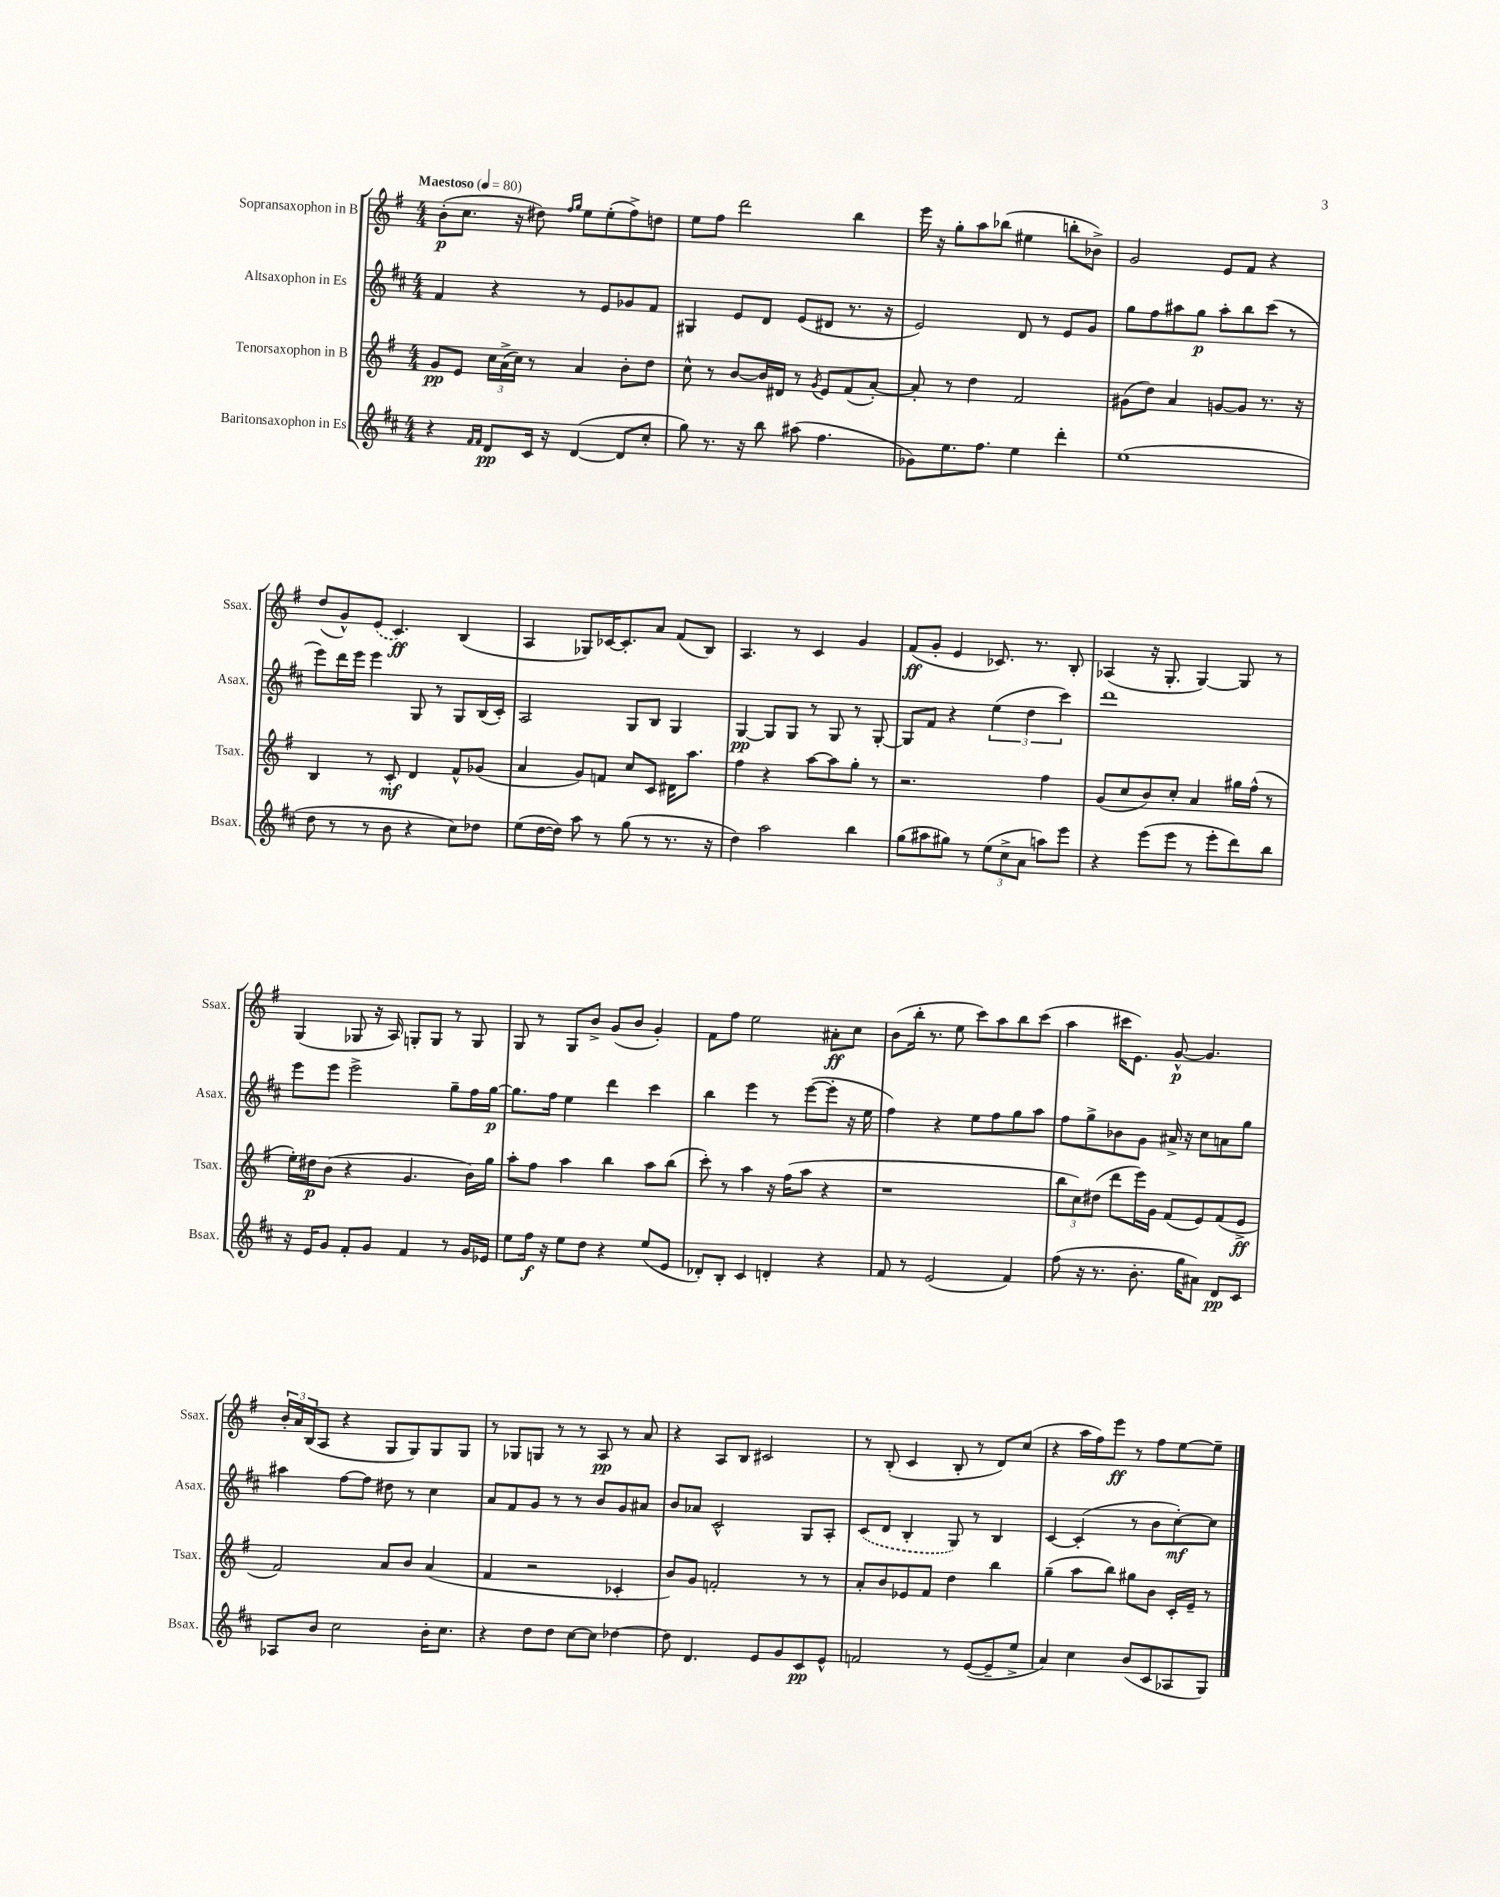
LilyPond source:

<<
\new StaffGroup <<
\new Staff = "s0" \with { instrumentName = "Sopransaxophon in B" shortInstrumentName = "Ssax." } {
    \clef treble \key g \major \numericTimeSignature \time 4/4 \tempo "Maestoso" 4 = 80
    b'8-.\p( c''8. r16 dis''8) \grace { fis''16 g''16 } e''8 e''8-.( fis''8->) d''8 |
    e''8 fis''8 d'''2 b''4 |
    e'''16 r16 g''8-. a''8 bes''8( eis''4 b''8-. bes'8->) |
    g'2 e'8 fis'8 r4 |
    d''8( g'8-^) \once \slurDashed e'8( c'4.\ff) b4( |
    a4 ges8) ces'16~ ces'8.-. a'8 fis'8( b8) |
    a4. r8 c'4 g'4 |
    fis'8\ff( g'8-. e'4 ces'8.) r8. b8-. |
    aes4( r16 g8.-. g4~) g8 r8 |
    g4( ges8 r16 a16) g8-. g8 r8 g8 |
    g8 r8 g8 b'8-> g'8( b'8 g'4-.) |
    fis'8 fis''8 e''2 ais'8-.\ff c''8 |
    b'8( b''16-. r8. e''8 c'''8) a''8 b''8 c'''8( |
    a''4 cis'''16 e'8.) g'8~-^\p g'4. |
    \tuplet 3/2 { b'16-. a'16 b16( } a8 r4 g8 g8) g8 g8 |
    r8 ges8 g8 r8 r8 a8\pp r8 a'8 |
    r4 a8 b8 cis'2 |
    r8 b8-.( c'4 b8-. r8 d'8) c''8( |
    r4 a''16 fis''16) e'''8\ff r8 fis''8 e''8~ e''8-- \bar "|." |
}
\new Staff = "s1" \with { instrumentName = "Altsaxophon in Es" shortInstrumentName = "Asax." } {
    \clef treble \key d \major \numericTimeSignature \time 4/4
    fis'4 r4 r8 e'8 ges'8 fis'8 |
    gis4 e'8 d'8 e'8( dis'8 r8. r16 |
    e'2) d'8 r8 e'8 g'8 |
    g''8 fis''8 ais''8 g''8\p ais''8-. b''8 cis'''8( r8 |
    e'''8) d'''16 e'''16 e'''4 g8 r8 g8 b16( cis'16-.) |
    a2 g8 b8 g4 |
    g4~\pp g8 g8 r8 g8 r8 g8~-. |
    g8 fis'8 r4 \tuplet 3/2 { e''4( d''4 cis'''4) } |
    d'''1 |
    e'''8 e'''8 e'''2-> g''8-- fis''16 g''16~\p |
    g''8. fis''16 e''4 d'''4 cis'''4 |
    b''4 e'''4 r8 e'''8~( e'''8-. r16 e''16 |
    fis''4) r4 e''8 fis''8 g''8 a''8 |
    fis''8 g''8-> bes'8 g'8 ais'16-> r16 cis''8 a'8 g''8 |
    ais''4 fis''8~ fis''8 dis''8 r8 cis''4 |
    a'8 fis'8 g'8 r8 r8 b'8 g'8 ais'8 |
    b'8 aes'8 cis'2-^ g8 a8-. |
    \once \slurDashed cis'8( d'8 b4-. g8) r8 b4 |
    cis'4~ cis'4-.( r8 b'8 cis''8~-.\mf) cis''8 \bar "|." |
}
\new Staff = "s2" \with { instrumentName = "Tenorsaxophon in B" shortInstrumentName = "Tsax." } {
    \clef treble \key g \major \numericTimeSignature \time 4/4
    g'8\pp e'8 \tuplet 3/2 { c''16 a'16->( c''16) } r8 a'4 b'8-. d''8 |
    c''8-^ r8 b'8~ b'16 dis'16 r8 \acciaccatura { g'8 } e'8 fis'8( a'8~-.) |
    a'8-. r8 d''4 fis'2 |
    gis'8( d''8) a'4 g'8~ g'8 r8. r16 |
    b4 r8 c'8-.\mf d'4 fis'8-^ ges'8( |
    a'4 g'8) f'8 c''8 c'8 dis'16 a''8. |
    fis''4 r4 a''8~ a''8 g''8-. r8 |
    r2. fis''4 |
    g'8( c''8 b'8) c''8-. a'4 gis''16 fis''16-^( r8 |
    e''16-.) dis''16\p b'8( r4 g'4. b'16) g''16 |
    a''8-. fis''8 a''4 b''4 a''8 b''8( |
    c'''8-.) r8 a''4 r16 fis''16( a''8 r4 |
    r1 |
    \tuplet 3/2 { b''8 c''8) dis''8( } d'''8 e'''16) g'16 fis'8( e'8) fis'8( e'8->\ff |
    fis'2) a'8 b'8 a'4( |
    fis'4 r2 ces'4-. |
    b'8) g'8 f'2-. r8 r8 |
    a'8-. b'8 ees'8 fis'8 d''4 b''4 |
    g''4--( a''8 b''8) gis''8 b'8 c'16-. e'16-- r8 \bar "|." |
}
\new Staff = "s3" \with { instrumentName = "Baritonsaxophon in Es" shortInstrumentName = "Bsax." } {
    \clef treble \key d \major \numericTimeSignature \time 4/4
    r4 \grace { fis'16 fis'16 } d'8\pp cis'16 r16 d'4~( d'8 cis''8-. |
    g''8) r8. r16 b''8 ais''8( fis''4. |
    ges'8) e''8. fis''8. e''4 d'''4-. |
    e''1( |
    d''8 r8 r8 b'8 r4 cis''8) des''8 |
    e''8( d''16~ d''16) a''8 r8 g''8( r8 r8. r16 |
    d''4) a''2 b''4 |
    g''8( ais''8 gis''8) r8 \tuplet 3/2 { e''8( cis''8-> a'8 } a''8) e'''8 |
    r4 e'''8( e'''8 r8 e'''8-. d'''8) b''8 |
    r16 e'16 g'8 fis'8-. g'8 fis'4 r8 g'16 ees'16 |
    e''8 fis''16\f r16 e''8 d''8 r4 e''8( e'8 |
    des'8-.) b8-. cis'4 d'4-. r4 |
    fis'8 r8 e'2( fis'4) |
    fis''8( r16 r8. b'8.-. g''16 ais'8) d'8\pp cis'8 |
    aes8 b'8 cis''2 b'16-. cis''8. |
    r4 d''8 d''8 cis''8~ cis''8 des''4~ |
    des''8 d'4. e'8 g'8 cis'8\pp e'8-^ |
    f'2 r8 e'8~( e'8-- e''8-> |
    a'4) cis''4 b'8( cis'8 aes8 g8) \bar "|." |
}
>>
>>
\layout { \context { \Score \remove "Bar_number_engraver" } }
